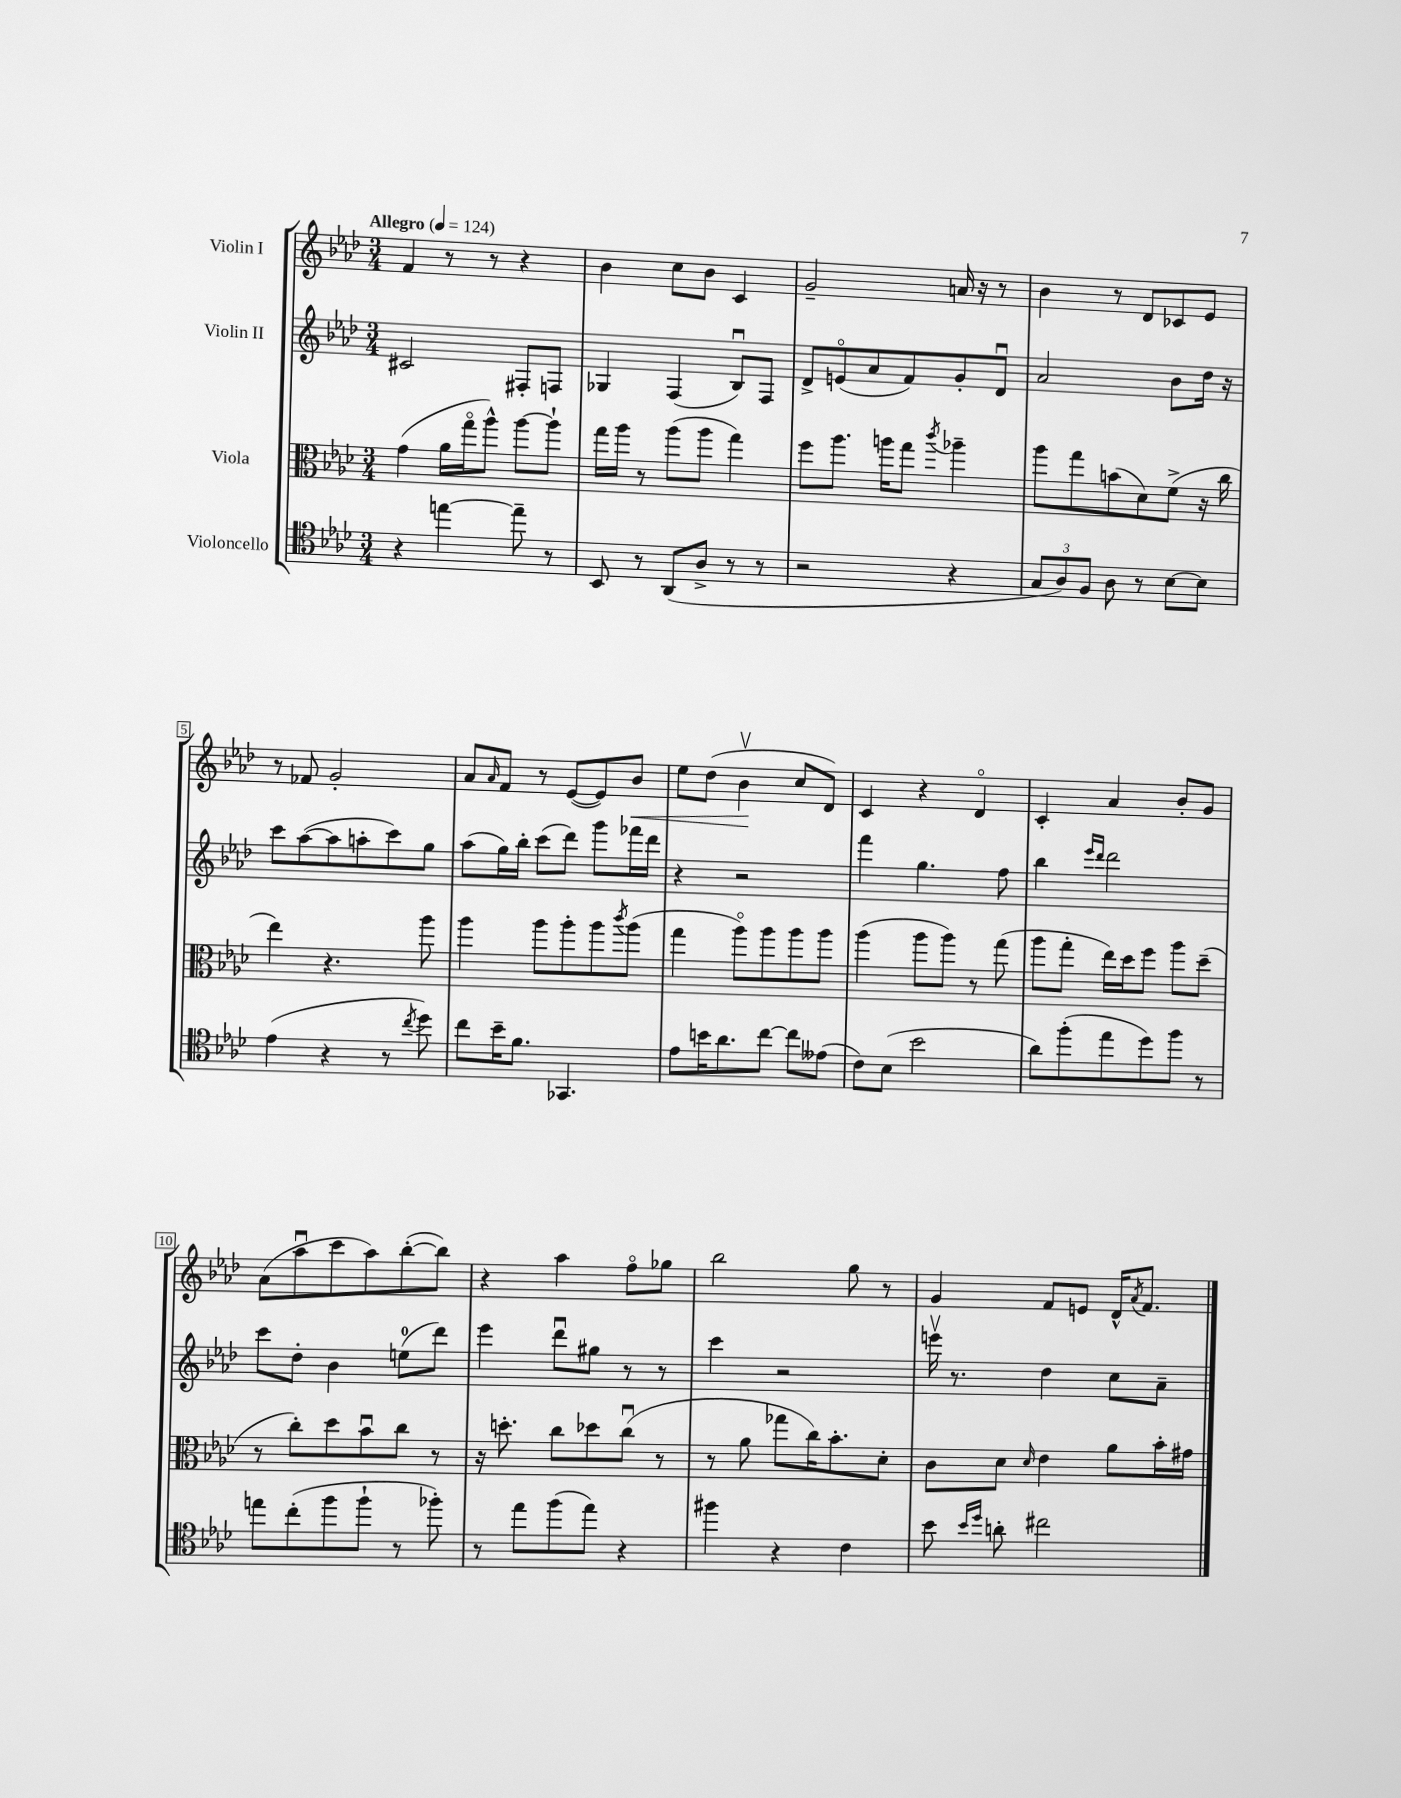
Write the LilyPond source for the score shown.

<<
\new StaffGroup <<
\new Staff = "s0" \with { instrumentName = "Violin I" } {
    \clef treble \key aes \major \numericTimeSignature \time 3/4 \tempo "Allegro" 4 = 124
    f'4 r8 r8 r4 |
    bes'4 c''8 bes'8 c'4 |
    g'2-- a'16 r16 r8 |
    bes'4 r8 des'8 ces'8 ees'8 |
    r8 fes'8 g'2-. |
    aes'8 \grace { aes'16 } f'8 r8 ees'8~( ees'8) bes'8\< |
    ees''8 des''8( bes'4\upbow\! c''8 des'8) |
    c'4 r4 des'4\flageolet |
    c'4-. aes'4 bes'8-. g'8 |
    aes'8( aes''8\downbow c'''8 aes''8) bes''8~-.( bes''8) |
    r4 aes''4 f''8\flageolet ges''8 |
    bes''2 g''8 r8 |
    g'4 f'8 e'8 des'16-^ \acciaccatura { aes'8 } f'8. \bar "|." |
}
\new Staff = "s1" \with { instrumentName = "Violin II" } {
    \clef treble \key aes \major \numericTimeSignature \time 3/4
    cis'2 fis8-. f8 |
    ges4 f4( bes8\downbow) f8 |
    des'8-> e'8\flageolet( aes'8 f'8) g'8-. des'8\downbow |
    aes'2 bes'8 des''16 r16 |
    c'''8 aes''8~( aes''8 a''8-. c'''8) g''8 |
    aes''8( g''16) bes''16-. c'''8( des'''8) g'''8 fes'''16 des'''16 |
    r4 r2 |
    f'''4 g''4. f''8 |
    bes''4 \grace { ees'''16 des'''16 } des'''2 |
    c'''8 des''8-. bes'4 e''8-0( des'''8) |
    ees'''4 des'''8\downbow gis''8 r8 r8 |
    c'''4 r2 |
    e'''16\upbow r8. des''4 c''8 aes'8-- \bar "|." |
}
\new Staff = "s2" \with { instrumentName = "Viola" } {
    \clef alto \key aes \major \numericTimeSignature \time 3/4
    g'4( aes'16 g''16\flageolet aes''8-^) aes''8~ aes''8-! |
    g''16 aes''16 r8 aes''8( aes''8 g''4) |
    f''8 aes''8. a''16 g''8 \acciaccatura { c'''8 } aes''4-- |
    aes''8 g''8 b'8( des'8) f'8->( r16 c''16 |
    ees''4) r4. aes''8 |
    aes''4 aes''8 aes''8-. aes''8 \acciaccatura { c'''8 } aes''8( |
    g''4 aes''8\flageolet) aes''8 aes''8 aes''8 |
    aes''4( aes''8 aes''8) r8 g''8( |
    aes''8 g''8-. ees''16) des''16 f''8 aes''8 des''8--( |
    r8 c''8-.) des''8 bes'8\downbow c''8 r8 |
    r16 d''8.-. c''8 des''8 c''8\downbow( r8 |
    r8 aes'8 ges''8 c''16) bes'8.-. des'8-. |
    c'8 des'8 \grace { des'16 } ees'4 aes'8 bes'16-. gis'16 \bar "|." |
}
\new Staff = "s3" \with { instrumentName = "Violoncello" } {
    \clef tenor \key aes \major \numericTimeSignature \time 3/4
    r4 e''4~ e''8-- r8 |
    bes,8 r8 aes,8( aes8-> r8 r8 |
    r2 r4 |
    \tuplet 3/2 { g8 aes8) f8 } aes8 r8 bes8~ bes8 |
    ees'4( r4 r8 \acciaccatura { c''8 } des''8) |
    c''8 bes'16-- f'8. ges,4. |
    ees'8 b'16 aes'8. c''8~ c''8 eeses'8( |
    c'8) bes8( bes'2 |
    aes'8) f''8-.( ees''8 des''8) f''8 r8 |
    e''8 c''8-.( f''8 f''8-! r8 fes''8-.) |
    r8 ees''8 f''8( ees''8) r4 |
    fis''4 r4 c'4 |
    bes'8 \grace { bes'16 des''16 } a'8-. cis''2 \bar "|." |
}
>>
>>
\layout { \context { \Score \override BarNumber.stencil = #(make-stencil-boxer 0.1 0.3 ly:text-interface::print) } }
